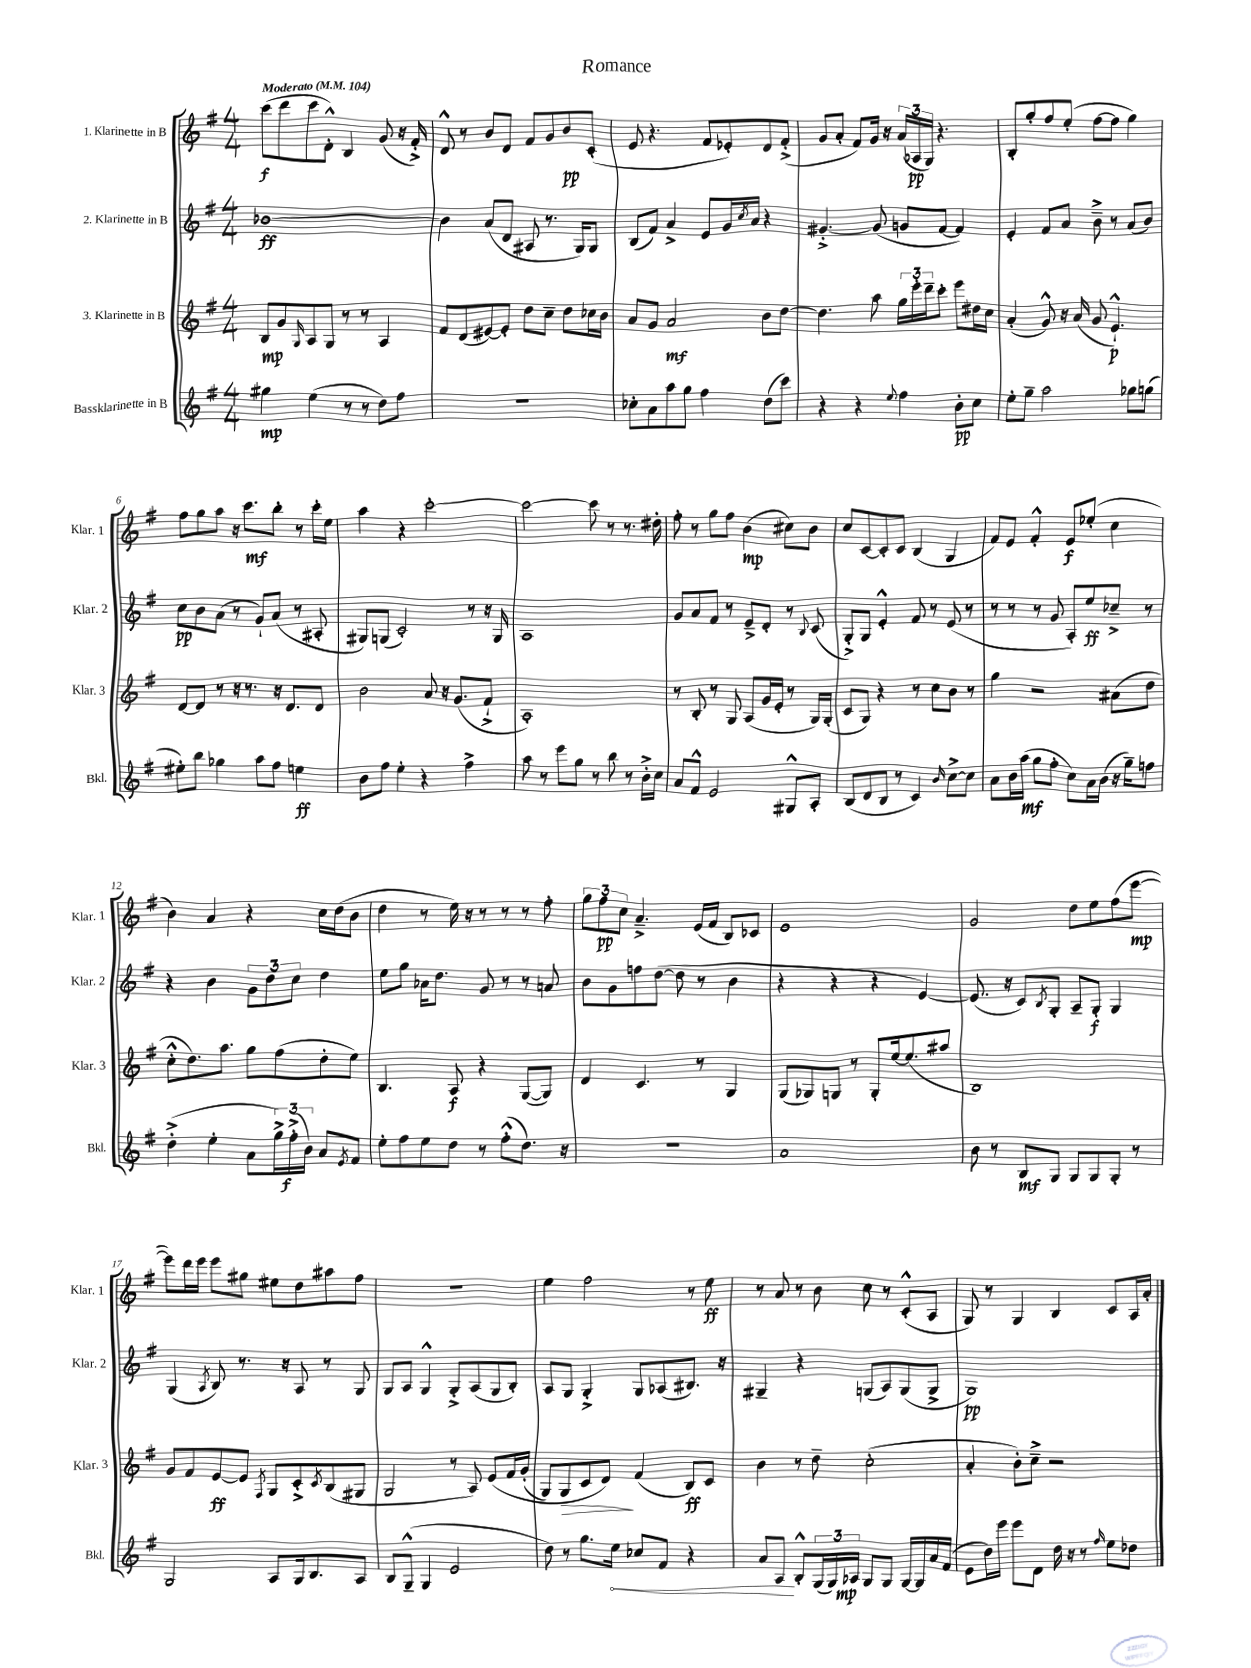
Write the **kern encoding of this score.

**kern	**dynam	**kern	**dynam	**kern	**dynam	**kern	**dynam
*part4	*part4	*part3	*part3	*part2	*part2	*part1	*part1
*staff4	*staff4	*staff3	*staff3	*staff2	*staff2	*staff1	*staff1
*I"Bassklarinette in B	*	*I"3. Klarinette in B	*	*I"2. Klarinette in B	*	*I"1. Klarinette in B	*
*I'Bkl.	*	*I'Klar. 3	*	*I'Klar. 2	*	*I'Klar. 1	*
*clefG2	*	*clefG2	*	*clefG2	*	*clefG2	*
*k[f#]	*	*k[f#]	*	*k[f#]	*	*k[f#]	*
*M4/4	*	*M4/4	*	*M4/4	*	*M4/4	*
*MM104	*	*MM104	*	*MM104	*	*MM104	*
=1	=1	=1	=1	=1	=1	=1	=1
!	!	!	!	!	!	!LO:TX:a:B:t=Moderato	!
4gg#X\	mp	8B/L	mp	[1b-X	ff	(8ccc\L	f
.	.	8g/	.	.	.	8ddd\	.
.	.	16qqG/	.	.	.	.	.
(4ee\	.	8A/	.	.	.	8ccc\	.
.	.	8G/J	.	.	.	8d'^^\J)	.
8r	.	8r	.	.	.	4B/	.
8r	.	8r	.	.	.	.	.
8dd\L)	.	4A/	.	.	.	(8g/	.
8ff#\J	.	.	.	.	.	16r	.
.	.	.	.	.	.	16f#'^/)	.
=2	=2	=2	=2	=2	=2	=2	=2
1r	.	8f#/L	.	4b-\]	.	8d^^/	.
.	.	(8d/	.	.	.	8r	.
.	.	[8e#X/)	.	(8a/L	.	8b/L	.
.	.	8e#'/J]	.	8d/J	.	8d/J	.
.	.	8dd\L	.	8A#X/	.	8f#/L	.
.	.	8cc~\J	.	8.r	.	8g/	.
.	.	8dd\L	.	.	.	8b/	pp
.	.	.	.	16G/KL)	.	.	.
.	.	16cc-X\L	.	8G/J	.	(8c'/J	.
.	.	16b\JJ	.	.	.	.	.
=3	=3	=3	=3	=3	=3	=3	=3
8cc-X'\L	.	8a/L	.	(8B/L	.	8e/	.
8a\	.	8g/J	.	8f#/J)	.	4.r	.
8aa\	.	2a/	mf	4a^/	.	.	.
8gg\J	.	.	.	.	.	.	.
4ff#\	.	.	.	8e/L	.	8f#/L	.
.	.	.	.	16g/L	.	8e-X'/)	.
.	.	.	.	8qcc/	.	.	.
.	.	.	.	16a/JJ	.	.	.
(8dd\L	.	8b\L	.	4r	.	8d/	.
8ccc\J)	.	[8dd\J	.	.	.	(8f#'^/J	.
=4	=4	=4	=4	=4	=4	=4	=4
4r	.	4.dd\]	.	[4.g#X'^/	.	8g/L	.
.	.	.	.	.	.	8a'/J	.
4r	.	.	.	.	.	8f#/L)	.
.	.	8aa\	.	(8g#/]	.	16g/Jk	.
.	.	.	.	.	.	16r	.
8qqee/	.	.	.	.	.	.	.
4ff#\	.	24gg\LL	.	8gn/L	.	(24a/LL	.
.	.	24eee'\	.	.	.	24A-X/	pp
.	.	24ddd~\J	.	.	.	24G/JJ)	.
.	.	8ccc'\J	.	[8f#/J	.	4.r	.
8b'\L	pp	8eee\L	.	4f#/])	.	.	.
8cc\J	.	16dd#X\L	.	.	.	.	.
.	.	16cc\JJ	.	.	.	.	.
=5	=5	=5	=5	=5	=5	=5	=5
8ee'\L	.	(4a'/	.	4e'/	.	8B'/L	.
8gg~\J	.	.	.	.	.	8gg'/	.
2aa\	.	8g^^/)	.	8f#/L	.	8ff#/	.
.	.	16r	.	8a/J	.	(8ee'/J	.
.	.	(16a/	.	.	.	.	.
.	.	8g/	.	8b~^\	.	[8ff#\L	.
.	.	4.e`^^/)	p	8r	.	8ff#\J]	.
8gg-X\L	.	.	.	(8a/L	.	4gg\)	.
(8ggn\J	.	.	.	8b/J)	.	.	.
!!LO:LB:g=z
=6	=6	=6	=6	=6	=6	=6	=6
8ee#X'\L)	.	[8d/L	.	8cc\L	pp	8ff#\L	.
8bb\J	.	8d/J]	.	8b\	.	8gg\	.
4gg-X\	.	8r	.	(8a\J	.	8aa\J	.
.	.	16r	.	8r	.	16r	.
.	.	8.r	.	.	.	8.ccc\L	mf
8aa\L	.	.	.	8g`/L)	.	.	.
8ff#\J	.	16r	.	(8a/J	.	8bb'\J	.
.	.	8.d/L	.	.	.	.	.
4een\	ff	.	.	8r	.	8r	.
.	.	8d/J	.	8A#X'/	.	16ccc'\LL	.
.	.	.	.	.	.	16ee\JJ	.
=7	=7	=7	=7	=7	=7	=7	=7
8b\L	.	2b\	.	8G#X/L)	.	4aa\	.
8ff#\J	.	.	.	(8Gn/J	.	.	.
4ee'\	.	.	.	2c'/)	.	4r	.
4r	.	8a/	.	.	.	[2ccc'\	.
.	.	16r	.	.	.	.	.
.	.	(8.g/L	.	.	.	.	.
4ff#^\	.	.	.	8r	.	.	.
.	.	8f#`^/J	.	16r	.	.	.
.	.	.	.	16G/	.	.	.
=8	=8	=8	=8	=8	=8	=8	=8
8aa\	.	1A')	.	1A	.	2ccc\_	.
8r	.	.	.	.	.	.	.
8eee\L	.	.	.	.	.	.	.
8gg\J	.	.	.	.	.	.	.
8r	.	.	.	.	.	8ccc\]	.
8bb\	.	.	.	.	.	8r	.
8r	.	.	.	.	.	8.r	.
16b'^\LL	.	.	.	.	.	.	.
16cc\JJ	.	.	.	.	.	16dd#X'\	.
=9	=9	=9	=9	=9	=9	=9	=9
8a/L	.	8r	.	8g/L	.	8ff#'\	.
8f#^^/J	.	8B'/	.	8a/	.	8r	.
2e/	.	8r	.	8f#/J	.	8gg\L	.
.	.	8G/	.	8r	.	8ff#\J	.
.	.	(8A/L	.	8e~^/L	.	(4b\	mp
.	.	16g/L	.	8d'/J	.	.	.
.	.	16e'/JJ	.	.	.	.	.
8G#X^^/L	.	8r	.	8r	.	8cc#X\L)	.
.	.	.	.	8qqB/	.	.	.
8A'/J	.	16G/LL)	.	(8c/	.	8b\J	.
.	.	(16G'/JJ	.	.	.	.	.
=10	=10	=10	=10	=10	=10	=10	=10
(8B/L	.	8c/L	.	8G'^/L)	.	8cc/L	.
8d/	.	8G/J)	.	8G/J	.	[8c/	.
8B/J	.	4r	.	4e'^^/	.	8c'/]	.
8r	.	.	.	.	.	8c/J	.
4c/)	.	8r	.	8f#/	.	(4B/	.
.	.	8cc\L	.	8r	.	.	.
16qqb/	.	.	.	.	.	.	.
[8cc^\L	.	8b\J	.	(8e/	.	4G/	.
8cc\J]	.	8r	.	8r	.	.	.
=11	=11	=11	=11	=11	=11	=11	=11
8a\L	.	4gg\	.	8r	.	8f#/L)	.
16b\L	.	.	.	8r	.	8e/J	.
(16aa\JJ	mf	.	.	.	.	.	.
8gg\L	.	2r	.	8r	.	4f#'^^/	.
8ff#'\J	.	.	.	8g/	.	.	.
8cc\L)	.	.	.	8A'/L)	.	8e/L	f
16a\L	.	.	.	8ee/	ff	(8ee-X'/J	.
(16b\JJ	.	.	.	.	.	.	.
16r	.	(8a#X\L	.	8cc-X~^/J	.	4cc\	.
16gg~\KL)	.	.	.	.	.	.	.
8ffn\J	.	8dd\J	.	8r	.	.	.
!!LO:LB:g=z
=12	=12	=12	=12	=12	=12	=12	=12
(4dd'^\	.	8cc'^^\L	.	4r	.	4b\)	.
.	.	8.dd\)	.	.	.	.	.
4ee'\	.	.	.	4b\	.	4a/	.
.	.	8.aa\J	.	.	.	.	.
8a\L	.	8gg\L	.	12g\L	.	4r	.
.	.	.	.	12dd\	.	.	.
24gg^\L)	.	(8ff#\	.	.	.	.	.
(24ff#'^\	f	.	.	12cc\J	.	.	.
24b\JJ)	.	.	.	.	.	.	.
8a/L	.	8dd'\	.	4dd\	.	16cc\LL	.
.	.	.	.	.	.	(16dd\J	.
8qe/	.	.	.	.	.	.	.
8f#/J	.	8ee\J)	.	.	.	8b\J	.
=13	=13	=13	=13	=13	=13	=13	=13
8ee'\L	.	4.B/	.	8ee\L	.	4dd\	.
8ff#\	.	.	.	8gg\J	.	.	.
8ee\	.	.	.	16a-X\KL	.	8r	.
.	.	.	.	8.dd\J	.	.	.
8dd\J	.	8A/	f	.	.	16ee\)	.
.	.	.	.	.	.	16r	.
8r	.	4r	.	8g/	.	8r	.
(8ff#'^^\L	.	.	.	8r	.	8r	.
8.dd\J)	.	([8G/L	.	8r	.	8r	.
.	.	8G/J])	.	8an/	.	8ff#'\	.
16r	.	.	.	.	.	.	.
=14	=14	=14	=14	=14	=14	=14	=14
1r	.	4d/	.	8b\L	.	12gg\L	.
.	.	.	.	.	.	12ff#\	pp
.	.	.	.	8g\	.	.	.
.	.	.	.	.	.	12cc\J	.
.	.	4.c/	.	8ffn\	.	4.a~^/	.
.	.	.	.	([8dd\J	.	.	.
.	.	.	.	8dd\]	.	.	.
.	.	8r	.	8r	.	(16e/LL	.
.	.	.	.	.	.	16f#/JJ	.
.	.	4G/	.	4b\	.	8B/L)	.
.	.	.	.	.	.	8c-X/J	.
=15	=15	=15	=15	=15	=15	=15	=15
1a	.	(8G/L	.	4r	.	1e	.
.	.	8G-X/)	.	.	.	.	.
.	.	8Gn/J	.	4r	.	.	.
.	.	8r	.	.	.	.	.
.	.	8G'/L	.	4r	.	.	.
.	.	[16ee/k	.	.	.	.	.
.	.	(8.ee/]	.	.	.	.	.
.	.	.	.	[4e/)	.	.	.
.	.	8aa#X/J	.	.	.	.	.
=16	=16	=16	=16	=16	=16	=16	=16
8b\	.	1B)	.	(8.e/]	.	2g/	.
8r	.	.	.	.	.	.	.
.	.	.	.	16r	.	.	.
8B/L	mf	.	.	8c/L)	.	.	.
.	.	.	.	8qB/	.	.	.
8G/J	.	.	.	8G'/J	.	.	.
8G/L	.	.	.	8A~/L	.	8dd\L	.
8G/	.	.	.	8G'/J	f	8ee\	.
8G'/J	.	.	.	4G/	.	(8ff#\	.
8r	.	.	.	.	.	[8eee\J	mp
!!LO:LB:g=z
=17	=17	=17	=17	=17	=17	=17	=17
2G/	.	8g/L	.	(4G/	.	8eee\L])	.
.	.	8f#/	.	.	.	16ddd\L	.
.	.	.	.	.	.	16eee\JJ	.
.	.	.	.	8qA/	.	.	.
.	.	[8e/	ff	8B/)	.	8eee\L	.
.	.	8e/J]	.	8.r	.	8gg#X\J	.
.	.	8qF#/	.	.	.	.	.
8A/L	.	8G/L	.	.	.	8ee#X\L	.
.	.	.	.	16r	.	.	.
16G/k	.	8c'^/	.	8A/	.	8dd\	.
8.B/	.	.	.	.	.	.	.
.	.	8qc/	.	.	.	.	.
.	.	(8B/	.	8r	.	8aa#X\	.
8A/J	.	8G#X/J	.	8G/	.	8ff#\J	.
=18	=18	=18	=18	=18	=18	=18	=18
8B/L	.	2G/	.	8G/L	.	1r	.
(8G~^^/J	.	.	.	8A/J	.	.	.
4G/	.	.	.	4G^^/	.	.	.
2e/	.	8r	.	8G'^/L	.	.	.
.	.	8A/)	.	(8A/	.	.	.
.	.	(8e/L	.	8G/	.	.	.
.	.	16f#/L	.	8B'/J)	.	.	.
.	.	(16g'/JJ	.	.	.	.	.
=19	=19	=19	=19	=19	=19	=19	=19
8dd\)	.	8G/L)	.	8A/L	.	4ee\	.
!	!	!	!LO:HP:b	!	!	!	!
8r	.	8G/	>	8G/J	.	.	.
8.gg\L	.	8c/	.	4G'^/	.	2ff#\	.
.	.	8d/J)	.	.	.	.	.
!	!LO:HP:b	!	!	!	!	!	!
16ee\Jk	<	.	.	.	.	.	.
8cc-X/L	.	(4f#/	]	8G/L	.	.	.
8f#/J	.	.	.	(8A-X/	.	.	.
4r	.	8B/L)	ff	8.B#X/J)	.	8r	.
.	.	8c/J	.	.	.	8ee\	ff
.	.	.	.	16r	.	.	.
=20	=20	=20	=20	=20	=20	=20	=20
8a/L	.	4b\	.	4G#X~/	.	8r	.
8A/J	.	.	.	.	.	8a/	.
8B'^^/L	[	8r	.	4r	.	8r	.
(24G/L	.	8dd~\	.	.	.	8b\	.
24G/)	.	.	.	.	.	.	.
24A-X/JJ	mp	.	.	.	.	.	.
8G/L	.	(2cc'\	.	(8Gn/L	.	8cc\	.
8G/J	.	.	.	8A/)	.	8r	.
[16G/LL	.	.	.	(8G/	.	(8c'^^/L	.
16G/]	.	.	.	.	.	.	.
16a/	.	.	.	8G^/J	.	8A/J	.
(16f#/JJ	.	.	.	.	.	.	.
=21	=21	=21	=21	=21	=21	=21	=21
8e\L	.	4a'/	.	1G)	pp	8G/)	.
16dd\L)	.	.	.	.	.	8r	.
16eee\JJ	.	.	.	.	.	.	.
8eee\L	.	8b'\L)	.	.	.	4G/	.
8d\J	.	8cc~^\J	.	.	.	.	.
16dd\	.	2r	.	.	.	4B/	.
16r	.	.	.	.	.	.	.
8r	.	.	.	.	.	.	.
16qqff#/	.	.	.	.	.	.	.
8ee\L	.	.	.	.	.	8c/L	.
8dd-X\J	.	.	.	.	.	16A/L	.
.	.	.	.	.	.	16a'/JJ	.
==	==	==	==	==	==	==	==
*-	*-	*-	*-	*-	*-	*-	*-
